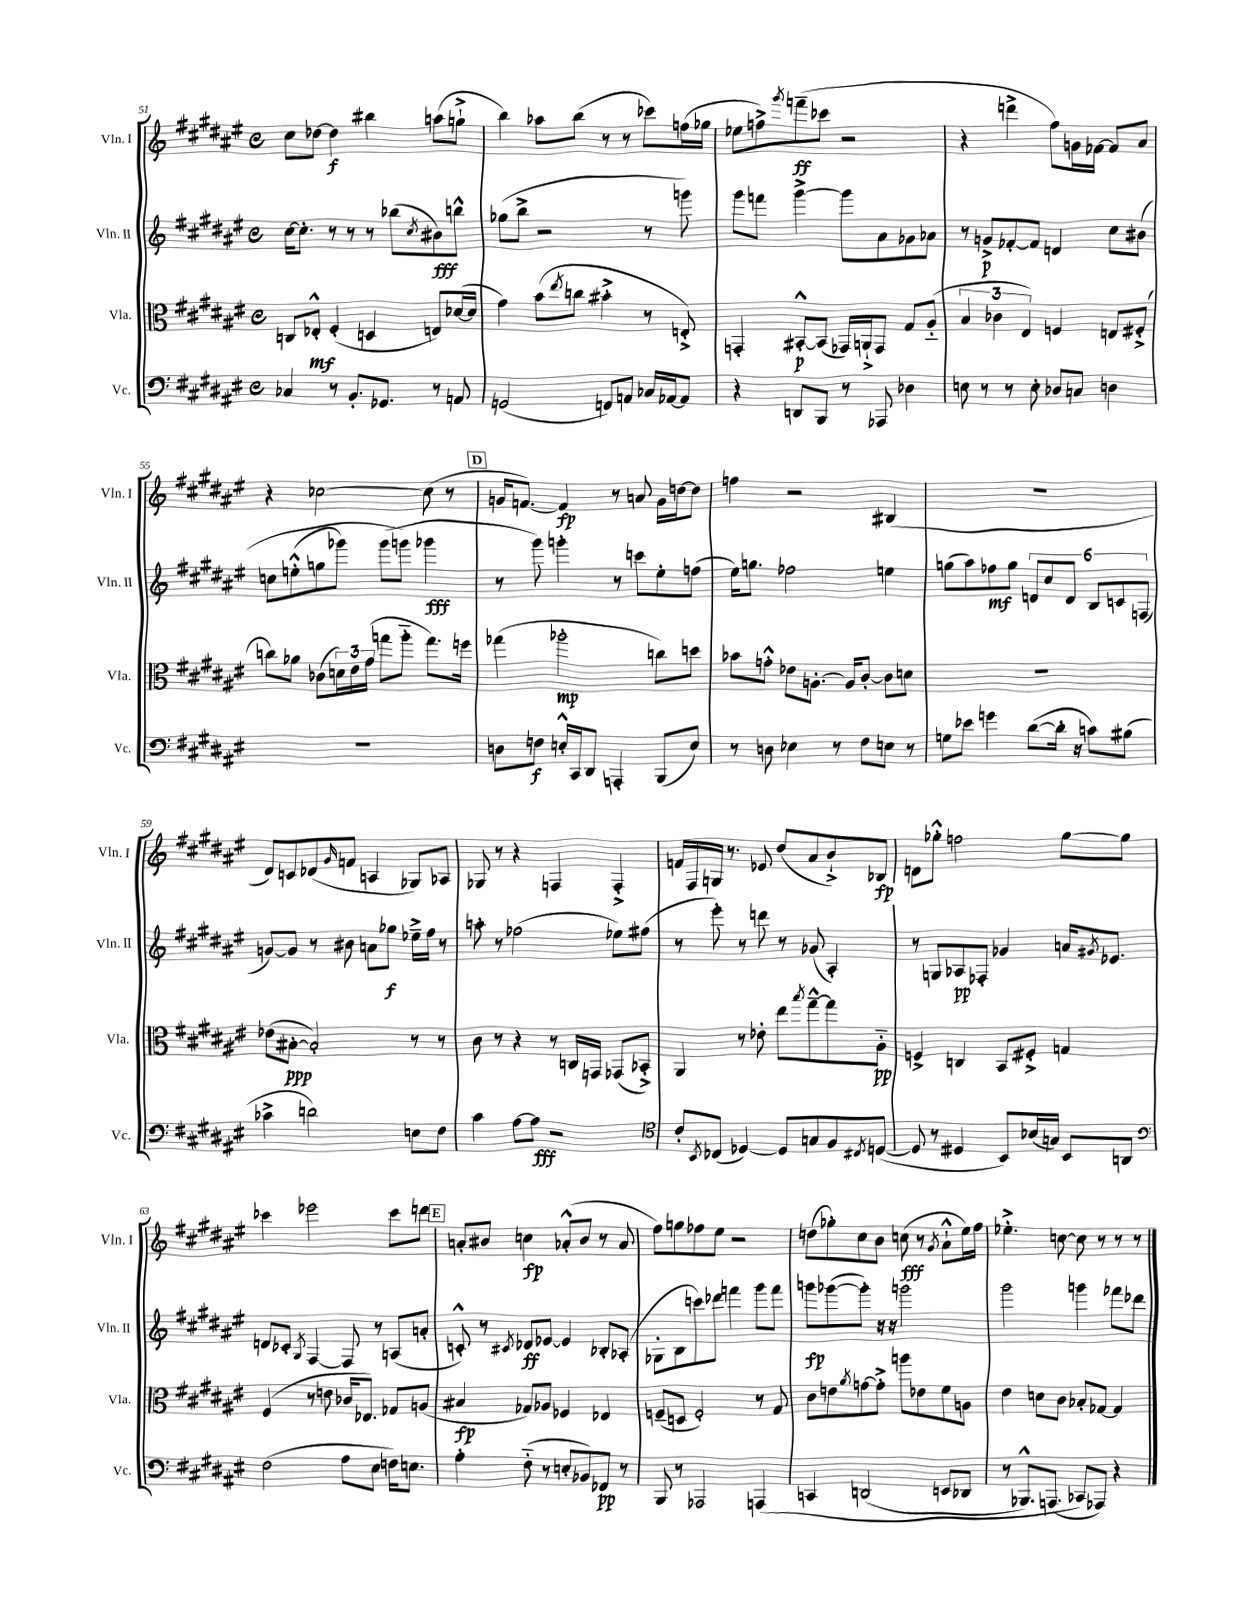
<<
\new StaffGroup <<
\new Staff = "s0" \with { instrumentName = "Vln. I" shortInstrumentName = "Vln. I" } {
    \clef treble \key fis \major \defaultTimeSignature \time 4/4
    cis''8 des''8~ des''4\f bis''4 a''8( g''8-!-> |
    b''4) aes''8 b''8( r8 r8 ces'''8) f''16( ges''16 |
    ees''8 f''8->) \acciaccatura { gis'''8 } f'''8--\ff( ces'''8 r2 |
    r4 d'''4-> fis''8) g'16 fes'16~ fes'8 ais'8 |
    r4 ces''2~ ces''8( r8 |
    \mark \markup { \box "D" } g'16 f'8.~) f'4\fp r8 a'8 g'16 d''16~ d''8 |
    f''4 r2 bis4( |
    R1 |
    dis'8) c'8 des'8( \grace { gis'16 } f'8 a4 ges8) aes8 |
    ges8 r8 r4 f4 f4-.-> |
    f'16 fis16 g16 r8. ees'8 dis''8( ais'8 b'8-!->) bes8\fp |
    d'8 ges''8-.-^ f''2 ges''8~ ges''8 |
    ces'''4 ees'''2 ces'''8 d'''8 |
    \mark \markup { \box "E" } a'8-. bis'8 c''4\fp aes'8-.-^( bis'8 r8 aes'8 |
    fis''8) g''8 fes''8 eis''8 r2 |
    d''8( ges''8-.) cis''8 b'8 c''8\fff( r8 \acciaccatura { gis'8 } ais'8-!-^ eis''16) fis''16 |
    ees''4.-.-> c''8~ c''8 r8 r8 r8 \bar "|." |
}
\new Staff = "s1" \with { instrumentName = "Vln. II" shortInstrumentName = "Vln. II" } {
    \clef treble \key fis \major \defaultTimeSignature \time 4/4
    cis''16~ cis''8.-. r8 r8 r8 bes''8( \acciaccatura { cis''8 } bis'8\fff) b''8-^ |
    ges''8( b''8-> r2 r8 g'''8) |
    gis'''8 f'''8 gis'''4~-> gis'''8 ais'8 ges'8 aes'8 |
    r8 g'8->\p fes'8~-. fes'8 d'4 cis''8 bis'8\( |
    c''8 e''8-.-^( g''8 ges'''8) ges'''8( g'''8\) ges'''4\fff |
    \mark \markup { \box "D" } r8 gis'''8) g'''4-. r8 c'''8 eis''8-. f''8( |
    eis''16) g''8. fes''2 e''4 |
    g''8( ais''8) fes''8\mf g''8 \tuplet 6/4 { d'8 cis''8 d'8 b8 c'8 f8( } |
    g'8~) g'8 r8 bis'8 a'8 ges''8\f ees''16---> fis''16 r8 |
    a''8-. r8 fes''2( ees''8) fis''8( |
    r8 eis'''8-.) r8 d'''8 r8 ges'8( ais4-.) |
    r8 g8 aes8\pp fes8-. ges'4 a'16 \acciaccatura { gis'8 } ees'8. |
    d'8 ces'8-. \acciaccatura { gis8 } fis4~ fis8 r8 a8( a'8-. |
    \mark \markup { \box "E" } c'8-.-^) r8 \acciaccatura { cis'8 } des'8\ff ees'8~ ees'4 bes8-. aes8-.( |
    ges8-. b8 c'''8) des'''8 f'''4 gis'''8 f'''8 |
    g'''8\fp ges'''8~( ges'''8-.) r16 r16 g'''2 |
    gis'''2 g'''4 fes'''8 des'''8 \bar "|." |
}
\new Staff = "s2" \with { instrumentName = "Vla." shortInstrumentName = "Vla." } {
    \clef alto \key fis \major \defaultTimeSignature \time 4/4
    c8 ees8-.-^\mf fis4-.( d4 e8) des'16~( des'16 |
    gis'4) b'8( \acciaccatura { eis''8 } c''8 bis'4-.-> r8 e8-.->) |
    g,4-. bis,8~-.-^\p bis,8( ges,16) a,16-!-> ges,8 gis8 ais8-_( |
    \tuplet 3/2 { b4 ces'4 eis4) } f4 e8 fis8-.->( |
    c''8) aes'8 ces'8( \tuplet 3/2 { d'16) eis'16 gis'16( } g''8 ais''8-_ g''8.) f''16 |
    \mark \markup { \box "D" } ges''4( aes''2-.\mp c''8) d''8 |
    bes'8 g'8-.-^ ees'8 a8.~-. a16 cis'8~-. cis'8 d'8 |
    R1 |
    ees'8( bis8~-.\ppp bis2-.) r8 r8 |
    cis'8 r8 r4 r8 c16 g,16 ges,8( bes,8-.->) |
    ais,4 r8 ees'8-. eis''8 \acciaccatura { b''8 } gis''8~---^ gis''8 ais8-_\pp |
    f4-> c4 b,8 fis8-.-> g4 |
    fis4( r8 e'8 ces'16 ees8.) ges8 a8( |
    \mark \markup { \box "E" } bis4\fp ges8) aes8 fes4 ees4 |
    f8--( d8 f2-.) r8 gis8 |
    cis'8 e'8 \acciaccatura { ais'8 } g'8~ g'8-.-> a''8 ees'8 fis'8 a8 |
    eis'4 d'8 cis'8 bes8-. ges8~ ges4 \bar "|." |
}
\new Staff = "s3" \with { instrumentName = "Vc." shortInstrumentName = "Vc." } {
    \clef bass \key fis \major \defaultTimeSignature \time 4/4
    ces4 r8 b,8.-. ges,8. r8 a,8 |
    g,2( f,8) a,8 ces16 aes,16~ aes,8 |
    r4 d,8 b,,8 r8 aes,,8 des4 |
    e8 r8 r8 e8-. des8 c8 d4 |
    R1 |
    \mark \markup { \box "D" } d8 f8\f e16-.-^ cis,16 dis,8 a,,4-. b,,8( e8) |
    r8 d8 ees4 r8 fis8 e8 r8 |
    g8 ees'8 g'4 dis'8~( dis'16-. r16 c'8) bis8( |
    ces'4-> d'2) e8 fis8 |
    cis'4 ais8~ ais8\fff r2 |
    \clef tenor cis'8-. \acciaccatura { b,8 } ces8( des4~) des8 g8 fis8 \acciaccatura { cis8 } d8~( |
    d8 r8 dis4 b,8) bes16( g16) b,8 a,8 |
    \clef bass fis2( ais8 eis8 f16) e8. |
    \mark \markup { \box "E" } ais4-. fis8-_( r8 e8-. bes,8) fes,8\pp r8 |
    b,,8 r8 aes,,2 a,,4\( |
    c,4 d,2( e,8 des,8 |
    r8 bes,,8.-^) a,,8.( ces,8\) aes,,8) r4 \bar "|." |
}
>>
>>
\layout { \context { \Score currentBarNumber = #51 } }
